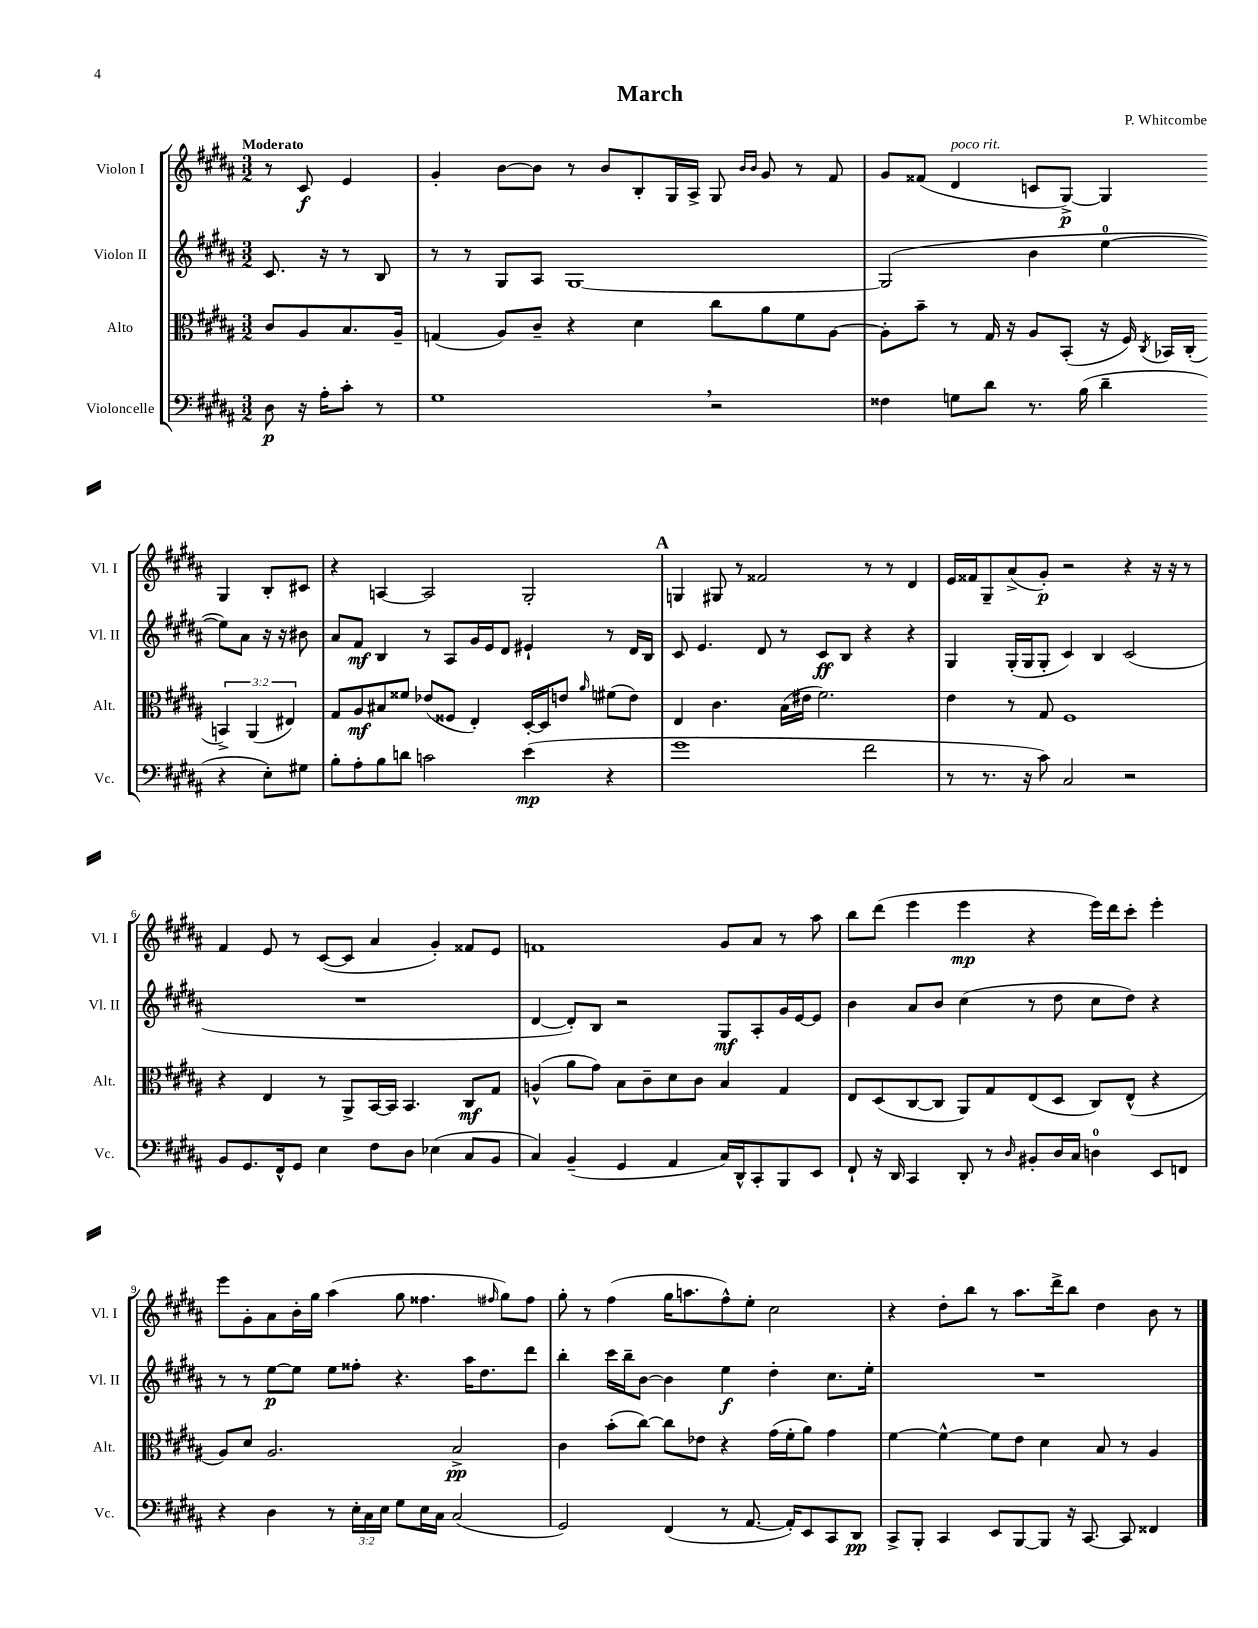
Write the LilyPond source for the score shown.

\header { title = "March" composer = "P. Whitcombe" }
<<
\new StaffGroup <<
\new Staff = "s0" \with { instrumentName = "Violon I" shortInstrumentName = "Vl. I" } {
    \clef treble \key b \major \numericTimeSignature \time 3/2 \partial 2 \tempo "Moderato"
    \autoBeamOff r8 cis'8\f e'4 |
    gis'4-. b'8[~ b'8] r8 b'8[ b8-. gis16 ais16]-> gis8 \grace { b'16[ b'16] } gis'8 r8 fis'8 |
    gis'8[ fisis'8]( dis'4^\markup { \italic "poco rit." } c'8[ gis8]~->\p) gis4 gis4 b8[-. cis'8] |
    r4 a4~ a2 gis2-. |
    \mark \markup { \bold "A" } g4 gis8 r8 fisis'2 r8 r8 dis'4 |
    e'16[ fisis'16 gis8-- ais'8->( gis'8]-.\p) r2 r4 r16 r16 r8 |
    fis'4 e'8 r8 cis'8[~( cis'8] ais'4 gis'4-.) fisis'8[ e'8] |
    f'1 gis'8[ ais'8] r8 ais''8 |
    b''8[ dis'''8]( e'''4 e'''4\mp r4 e'''16[) dis'''16 cis'''8]-. e'''4-. |
    e'''8[ gis'8-. ais'8 b'16-. gis''16] ais''4( gis''8 fisis''4. \grace { fis''16 } gis''8[) fis''8] |
    gis''8-. r8 fis''4( gis''16[ a''8. fis''8-^) e''8]-. cis''2 |
    r4 dis''8[-. b''8] r8 ais''8.[ dis'''16-> b''8] dis''4 b'8 r8 \bar "|." |
}
\new Staff = "s1" \with { instrumentName = "Violon II" shortInstrumentName = "Vl. II" } {
    \clef treble \key b \major \numericTimeSignature \time 3/2 \partial 2
    \autoBeamOff cis'8. r16 r8 b8 |
    r8 r8 gis8[ ais8] gis1~ |
    gis2( b'4 e''4-0~ e''8[) ais'8] r16 r16 bis'8 |
    ais'8[ fis'8]\mf b4 r8 ais8[ gis'16 e'16 dis'8] eis'4-! r8 dis'16[ b16] |
    \mark \markup { \bold "A" } cis'8 e'4. dis'8 r8 cis'8[\ff b8] r4 r4 |
    gis4 gis16[-.( gis16 gis8]-. cis'4) b4 cis'2( |
    R1. |
    dis'4~ dis'8[-.) b8] r2 gis8[\mf ais8-. gis'16 e'16~ e'8] |
    b'4 ais'8[ b'8] cis''4( r8 dis''8 cis''8[ dis''8]) r4 |
    r8 r8 e''8[~\p e''8] e''8[ fisis''8]-. r4. ais''16[ dis''8. dis'''8] |
    b''4-. cis'''16[ b''16-- b'8]~ b'4 e''4\f dis''4-. cis''8.[ e''16]-. |
    R1. \bar "|." |
}
\new Staff = "s2" \with { instrumentName = "Alto" shortInstrumentName = "Alt." } {
    \clef alto \key b \major \numericTimeSignature \time 3/2 \override Staff.TupletNumber.text = #tuplet-number::calc-fraction-text \partial 2
    \autoBeamOff cis'8[ ais8 b8. ais16]-- |
    g4( ais8[) cis'8]-- r4 dis'4 cis''8[ ais'8 fis'8 ais8]~ |
    ais8[-. b'8]-- r8 gis16 r16 ais8[ b,8]-.( r16 fis16) \acciaccatura { cis8 } bes,16[ cis16]-.( \tuplet 3/2 { b,4->) ais,4( eis4) } |
    gis8[ ais8\mf bis8 fisis'8] ees'8[( fisis8] e4-.) dis16[~-. dis16 e'8] \grace { ais'16 } fis'8[( e'8]) |
    \mark \markup { \bold "A" } e4 cis'4. b16[( eis'16] fis'2.) |
    e'4 r8 gis8 fis1 |
    r4 e4 r8 ais,8[-> b,16~ b,16] b,4. cis8[\mf gis8] |
    a4-^( ais'8[ gis'8]) b8[ cis'8-- dis'8 cis'8] b4 gis4 |
    e8[ dis8( cis8~ cis8] ais,8[) gis8 e8( dis8] cis8[) e8]-^( r4 |
    ais8[) dis'8] ais2. b2->\pp |
    cis'4 b'8[-.( cis''8]~) cis''8[ ees'8] r4 gis'16[( fis'16-. ais'8]) gis'4 |
    fis'4~ fis'4~-^ fis'8[ e'8] dis'4 b8 r8 ais4 \bar "|." |
}
\new Staff = "s3" \with { instrumentName = "Violoncelle" shortInstrumentName = "Vc." } {
    \clef bass \key b \major \numericTimeSignature \time 3/2 \override Staff.TupletNumber.text = #tuplet-number::calc-fraction-text \partial 2
    \autoBeamOff dis8\p r16 ais16[-. cis'8]-. r8 |
    gis1 \breathe r2 |
    fisis4 g8[ dis'8] r8. b16( dis'4-- r4 e8[-.) gis8] |
    b8[-. ais8-. b8 d'8] c'2 e'4\mp( r4 |
    \mark \markup { \bold "A" } gis'1 fis'2 |
    r8 r8. r16 cis'8) cis2 r2 |
    b,8[ gis,8. fis,16-^ gis,8] e4 fis8[ dis8] ees4( cis8[ b,8] |
    cis4) b,4--( gis,4 ais,4 cis16[) dis,16-^ cis,8-. b,,8 e,8] |
    fis,8-! r16 dis,16 cis,4 dis,8-. r8 \grace { dis16 } bis,8[-. dis16 cis16] d4-0 e,8[ f,8] |
    r4 dis4 r8 \tuplet 3/2 { e16[-. cis16 e16] } gis8[ e16 cis16] cis2( |
    gis,2) fis,4( r8 ais,8.~ ais,16[-.) e,8 cis,8 dis,8]\pp |
    cis,8[-> b,,8]-. cis,4 e,8[ b,,8~ b,,8] r16 cis,8.~ cis,8 fisis,4 \bar "|." |
}
>>
>>
